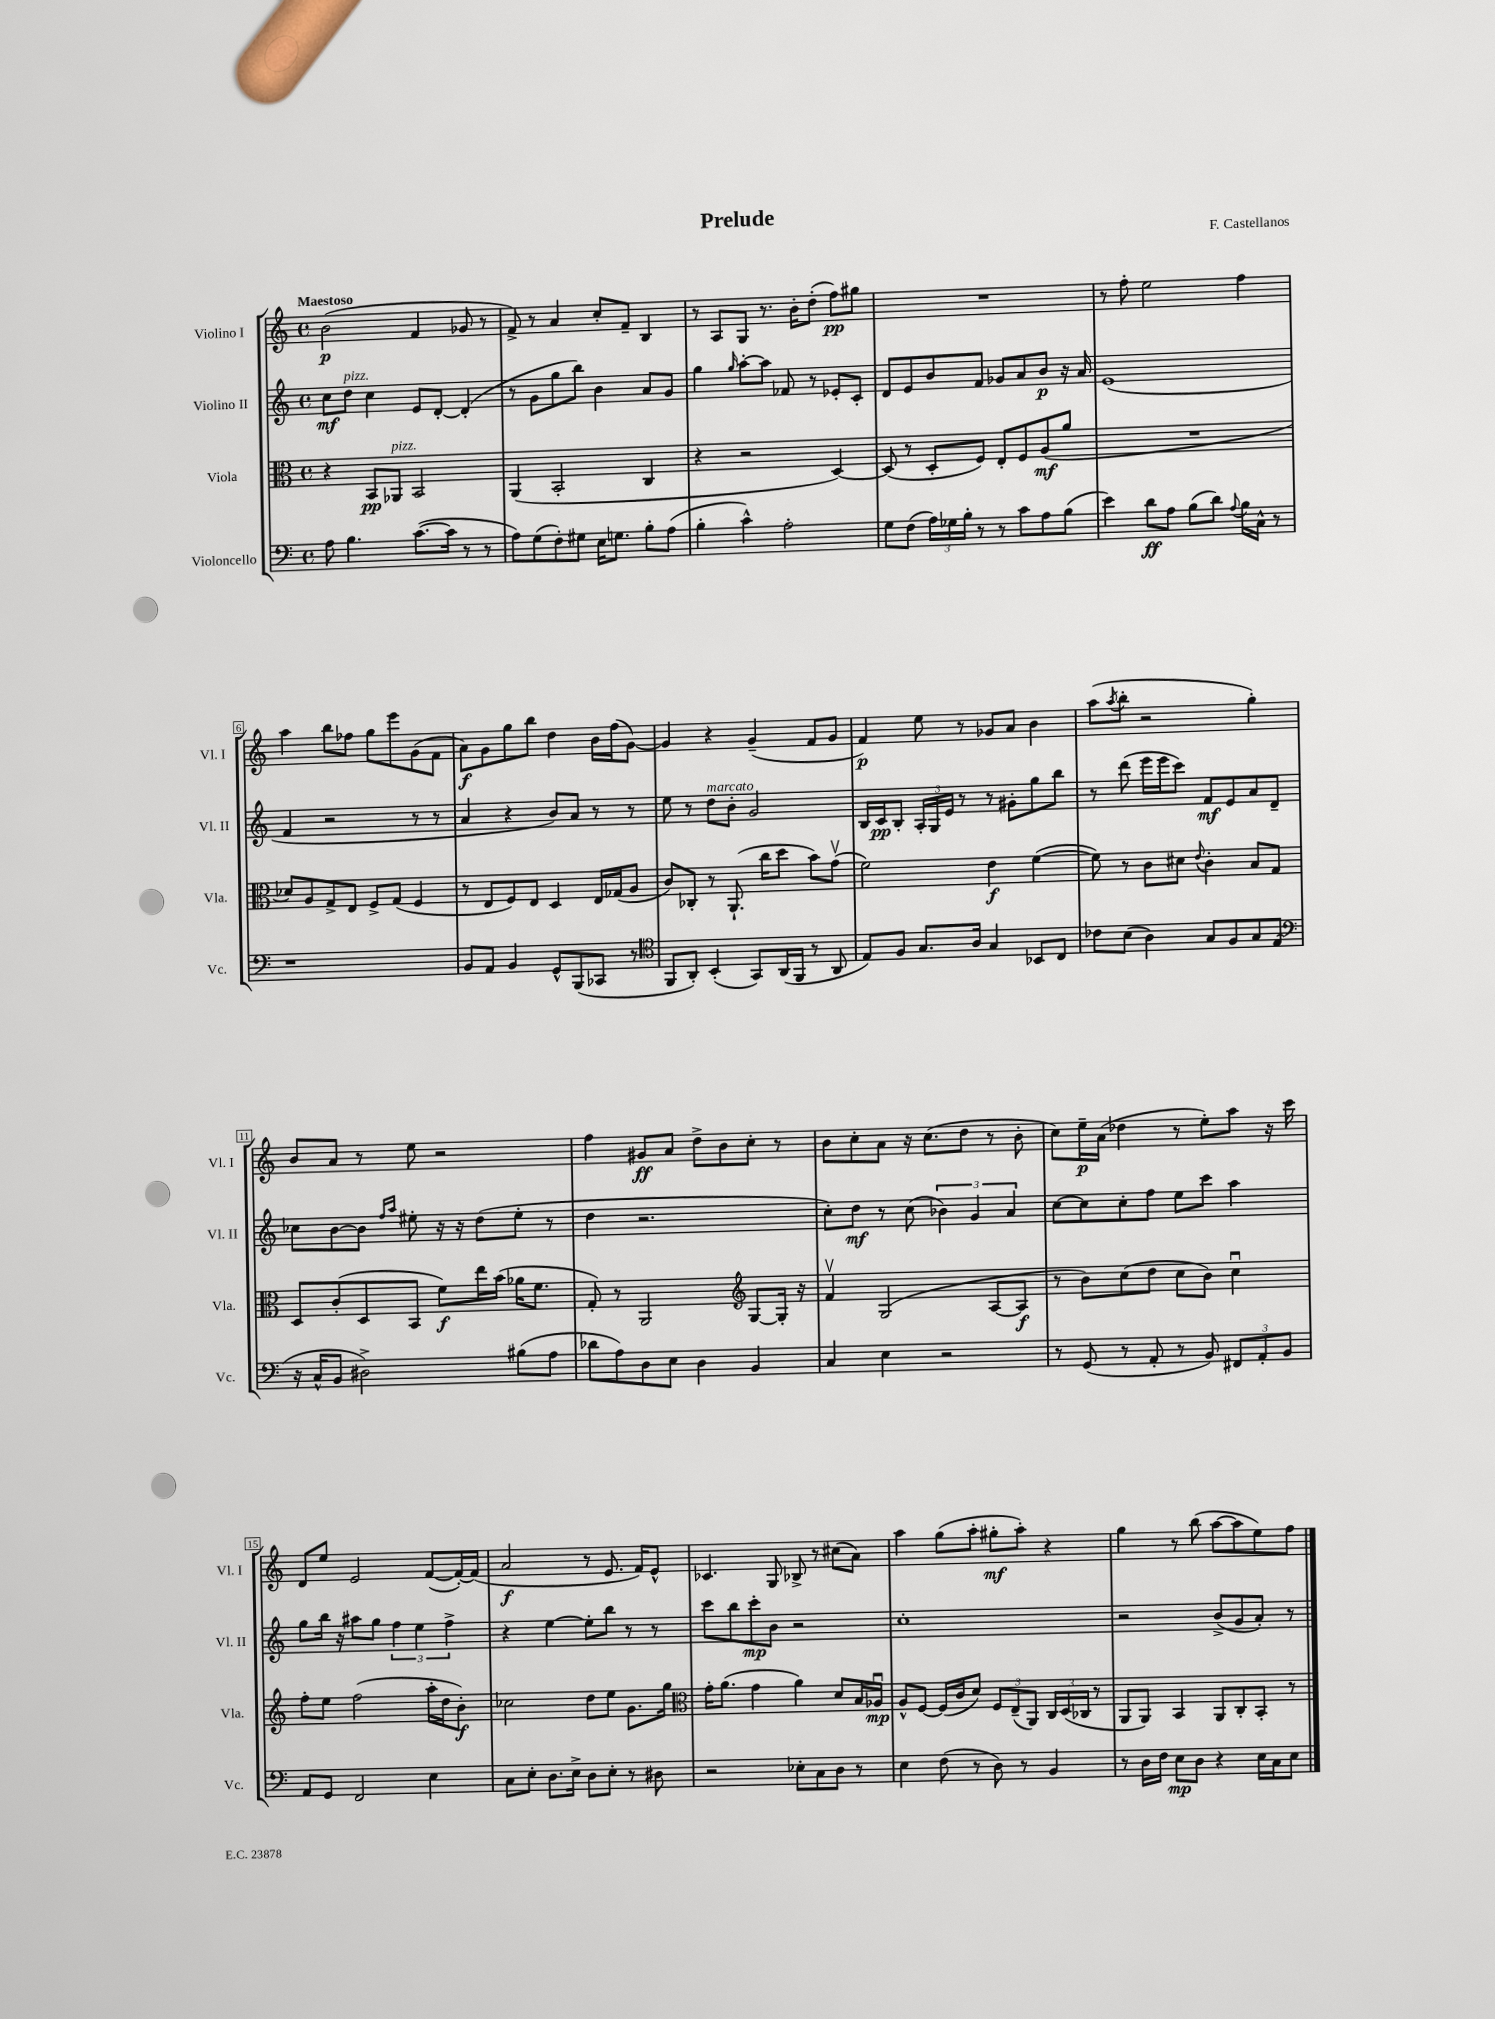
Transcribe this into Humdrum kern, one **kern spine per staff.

**kern	**kern	**kern	**kern
*staff4	*staff3	*staff2	*staff1
*clefF4	*clefC3	*clefG2	*clefG2
*k[]	*k[]	*k[]	*k[]
*M4/4	*M4/4	*M4/4	*M4/4
*met(c)	*met(c)	*met(c)	*met(c)
8A	4r	8cc	(2b
4.B	.	8dd	.
.	8BB	4cc	.
.	8AA-	.	.
([8.c	2BB	8e	4f
.	.	[8d'	.
16c]	.	.	.
8r	.	(4d']	8g-
8r	.	.	8r
=	=	=	=
8A)	(4AA	8r	8f^)
(8G	.	8g	8r
8F')	2BB'	8gg	4a
8G#	.	8bb)	.
16E	.	4b	8cc'
8.G	.	.	.
.	.	.	8f~
8B'	4C	8a	4B
(8A	.	8g	.
=	=	=	=
4B'	4r	4gg	8r
.	.	.	8A
.	.	16qqgg	.
4c^^)	2r	[8aa'	8G
.	.	8aa]	8.r
2A'	.	8f-	.
.	.	.	16b'
.	.	8r	(8dd'
.	[4D)	8e-'	8ff)
.	.	8c'	8gg#
=	=	=	=
8G	(8D]	8d	1r
(8F	8r	8e	.
24A)	8D'	8b	.
24G-	.	.	.
24B'	.	.	.
8r	8F)	8f	.
8r	8E'	8g-	.
8c	8F	8a	.
8A	(8A	8b	.
(8B	8a	16r	.
.	.	16a	.
=	=	=	=
4e)	1r	(1e	8r
.	.	.	8ff'
8d	.	.	2ee
8A	.	.	.
(8B	.	.	.
8d)	.	.	.
8qqA	.	.	.
16B	.	.	4ff
16C^^	.	.	.
8r	.	.	.
=	=	=	=
1r	8d-)	4f	4aa
.	8A	.	.
.	8G^	2r	8bb
.	8E	.	8ff-
.	8F^	.	8gg
.	(8G	.	8eee
.	4F	8r	(8g
.	.	8r	8f
=	=	=	=
8BB	8r	4a	8a)
8AA	8E	.	8g
4BB	8F)	4r	8gg
.	8E	.	8bb
8GG^^	4D	8b)	4dd
(8BBB	.	8a	.
8CC-	16E	8r	16b
.	(16G-	.	(16ff
8r	8A	8r	[8g)
=	=	=	=
*clefC4	*	*	*
8FF	8c)	8ee	4g]
8AA')	8C-'	8r	.
(4BB'	8r	8dd	4r
.	(8.AA`	8b'	.
8GG)	.	2g	(4g~
.	16cc	.	.
(16AA	8dd	.	.
16FF	.	.	.
8r	8b)	.	8f
8AA	(8gv	.	8g
=	=	=	=
8E)	2f)	16B	4f)
.	.	16c	.
8F	.	8B'	.
8.G	.	24A'	8ee
.	.	24G	.
.	.	24e	.
.	.	8r	8r
16A	.	.	.
4G	4e	8r	8g-
.	.	8g#'	8a
8BB-	([4f	8gg	4b
8C	.	8bb	.
=	=	=	=
8c-	8f])	8r	(8aa
.	.	.	8qaa
(8B	8r	(8ddd	8bb'
4A)	8c	16eee	2r
.	.	16eee	.
.	8d#	8ccc)	.
.	8qqe	.	.
8G	4c'	8f	.
8F	.	8e	.
8G	8B	8a	4gg')
(8E	8G	8d~	.
=	=	=	=
*clefF4	*	*	*
16r	8D	8cc-	8b
16C^^	.	.	.
8BB	(8c'	[8b	8a
2D#^)	8D	8b]	8r
.	.	16qqff	.
.	.	16qqaa	.
.	8BB	8ee#'	8ee
.	8f)	16r	2r
.	.	16r	.
.	16ee	(8dd	.
.	(16b	.	.
(8B#	16a-	8ee#'	.
.	8.f	.	.
8A	.	8r	.
=	=	=	=
8d-	8G')	4dd	4ff
8A)	8r	.	.
8D	2AA	2.r	8g#
8E	.	.	8a
4D	.	.	8dd^
.	.	.	8b
*	*clefG2	*	*
4BB	[8G	.	8cc'
.	16G']	.	8r
.	16r	.	.
=	=	=	=
4C	4fv	8cc')	8b
.	.	8dd	8cc'
4E	(2G	8r	8a
.	.	(8cc	16r
.	.	.	(8.cc
2r	.	6b-)	.
.	.	.	8dd
.	.	6g	.
.	[8A	.	8r
.	.	6a	.
.	8A]	.	8b'
=	=	=	=
8r	8r	[8cc	8cc)
(8GG	8b)	8cc]	16ee~
.	.	.	(16a
8r	(8cc	8cc'	4dd-
8AA'	8dd	8ff	.
8r	8cc	8ee	8r
8BB)	8b)	8ccc	8ee')
12FF#	4ccu	4aa	8aa
12AA'	.	.	.
.	.	.	16r
12BB	.	.	.
.	.	.	16ccc
=	=	=	=
8AA	8ff'	8gg	8d
8GG	8ee	16bb	8ee
.	.	16r	.
2FF	(2ff	8aa#	2e
.	.	8gg	.
.	.	6ff	.
.	.	6ee	.
4E	16aa'	.	([8f
.	16dd	.	.
.	.	6ff^	.
.	8b')	.	16f'_)
.	.	.	(16f]
=	=	=	=
8C	2cc-	4r	2a
8E'	.	.	.
8.D	.	[4ee	.
16E^	.	.	.
8D	8dd	8ee']	8r
8E'	8ee	8bb	8.e
8r	8.g	8r	.
.	.	.	16f)
8D#	.	8r	8e^^
.	16gg	.	.
=	=	=	=
*	*clefC3	*	*
2r	16g'	8ccc	4.c-
.	(8.a	.	.
.	.	8bb	.
.	4g	8ccc'	.
.	.	8b	8G
8E-'	4a)	2r	8B-^
8C	.	.	8r
8D	8d	.	(8cc#
8r	16B	.	8a)
.	16A-u	.	.
=	=	=	=
4E	8A^^	1cc'	4aa
.	[8F	.	.
(8F	(16F]	.	(8gg
.	16c	.	.
8r	8d)	.	8aa'
8D)	12F	.	8gg#'
.	(12E~	.	.
8r	.	.	8aa')
.	12AA)	.	.
4BB	24C	.	4r
.	(24D	.	.
.	24C-	.	.
.	8r	.	.
=	=	=	=
8r	8AA	2r	4gg
16D	8AA)	.	.
16F	.	.	.
8E	4BB	.	8r
8D	.	.	(8bb
4r	8AA	(8b^	[8aa
.	8C'	8g	8aa]
16E	8BB'	8a')	8ee)
16C	.	.	.
8E	8r	8r	8ff
==	==	==	==
*-	*-	*-	*-
